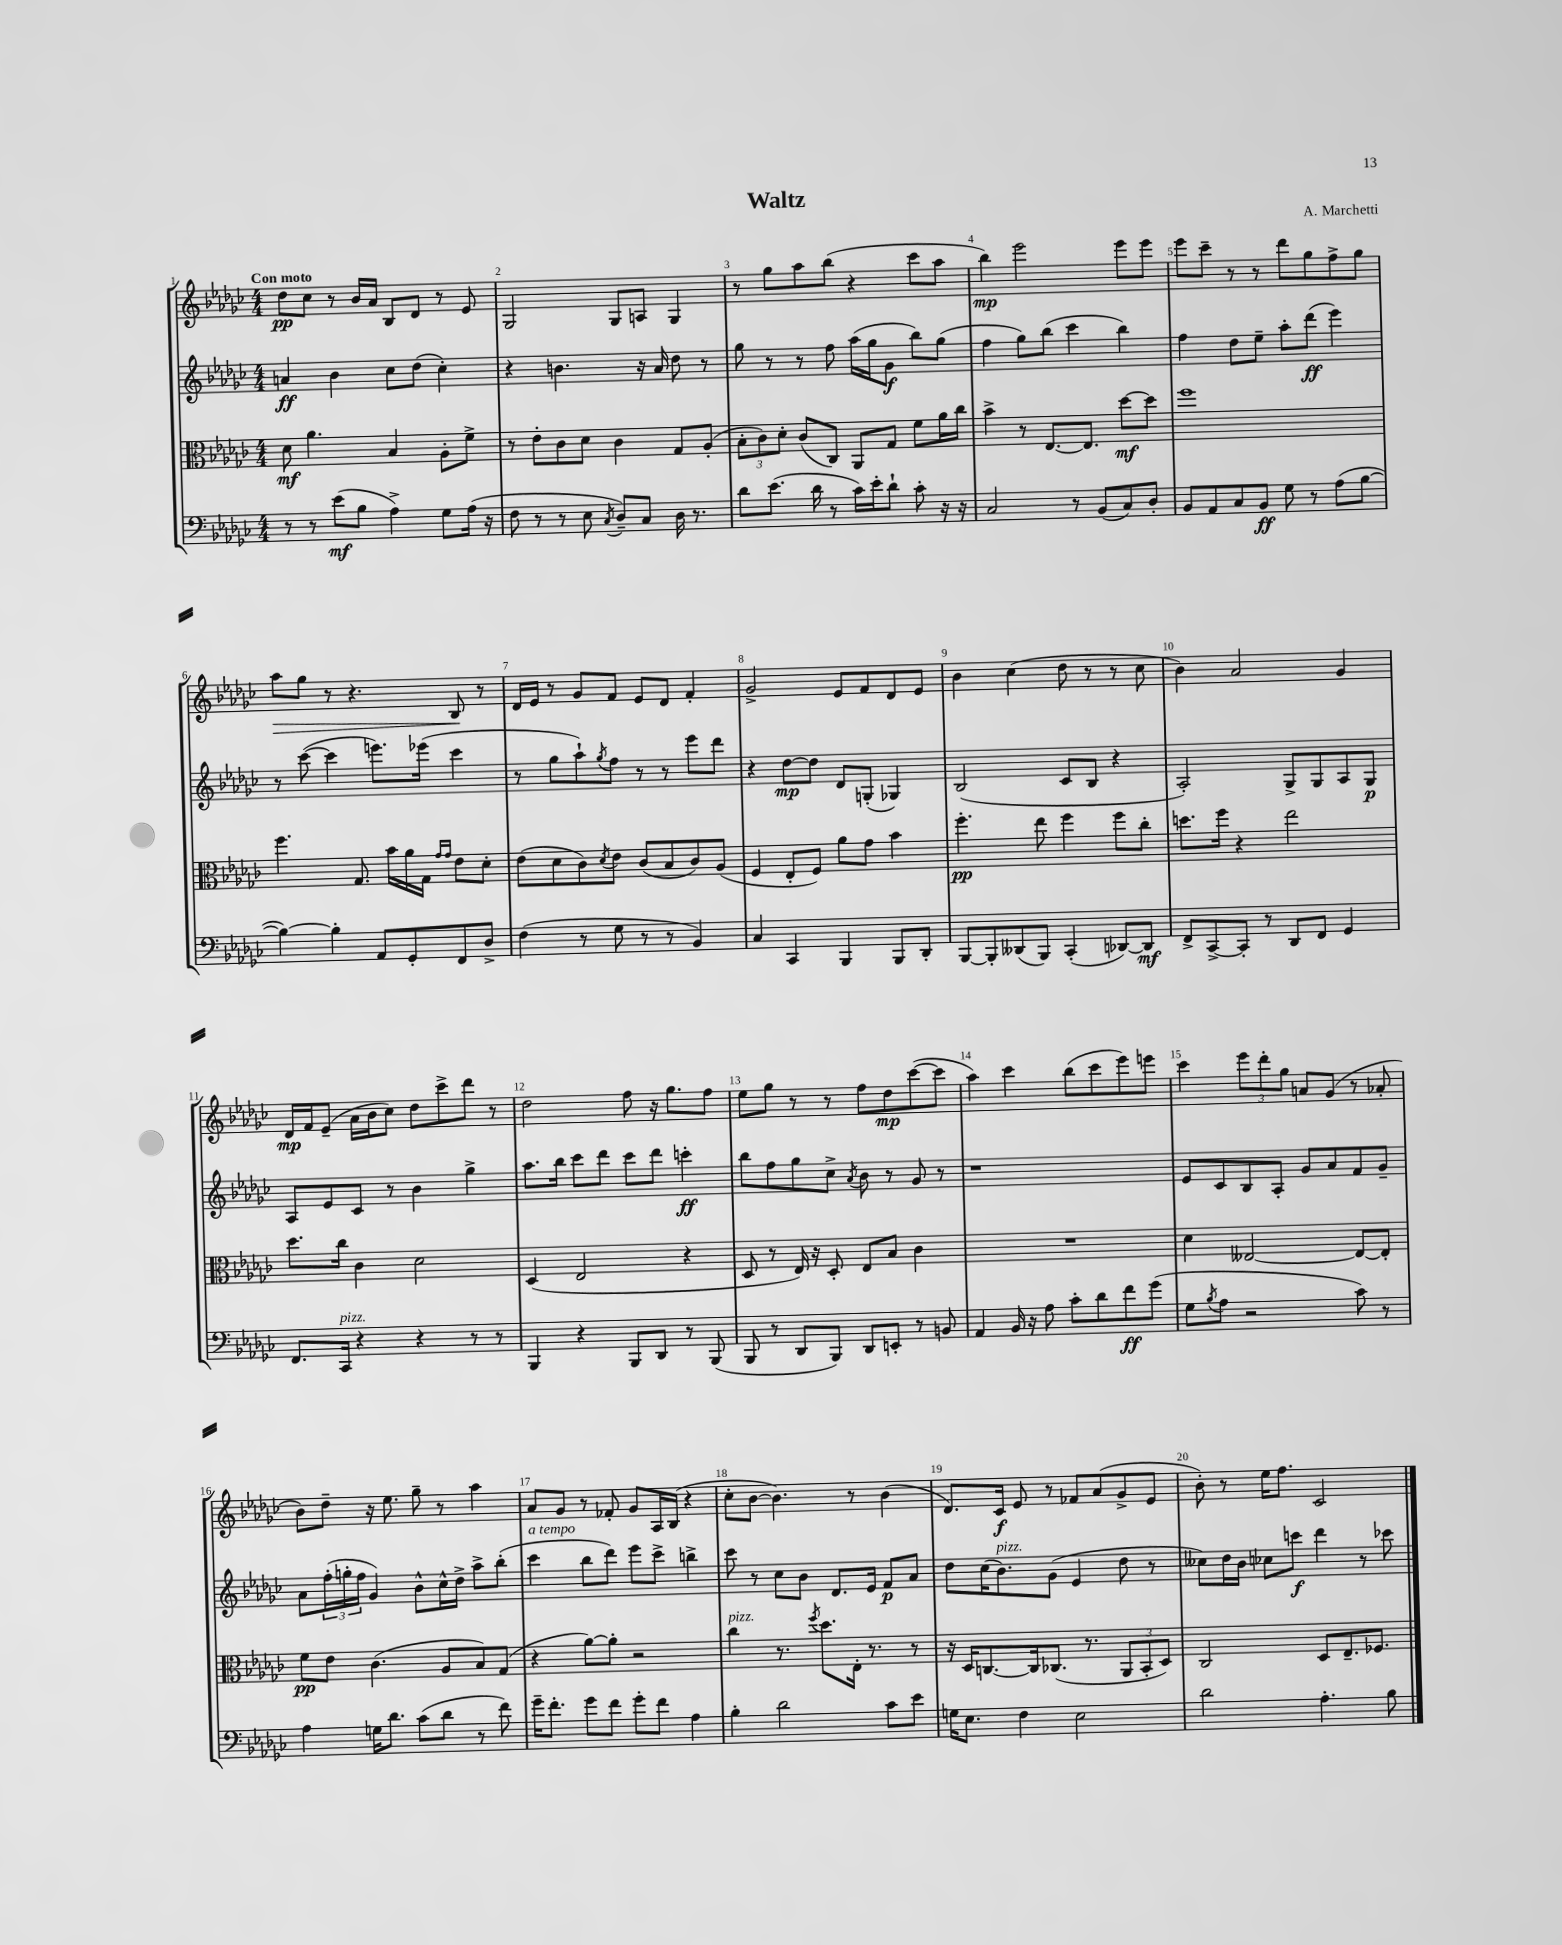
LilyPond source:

\header { title = "Waltz" composer = "A. Marchetti" }
<<
\new StaffGroup <<
\new Staff = "s0" {
    \clef treble \key ges \major \numericTimeSignature \time 4/4 \tempo "Con moto"
    des''8\pp ces''8 r8 bes'16 aes'16 bes8 des'8 r8 ees'8 |
    ges2 ges8 a8 ges4 |
    r8 ges''8 aes''8 bes''8( r4 ces'''8 aes''8 |
    bes''4\mp) ees'''2 ees'''8 ees'''8 |
    ees'''8 ces'''8-- r8 r8 des'''8 ges''8 f''8-> ges''8 |
    aes''8\> ges''8 r8 r4. bes8\! r8 |
    des'16 ees'16 r8 ges'8 f'8 ees'8 des'8 f'4-. |
    ges'2-> ees'8 f'8 des'8 ees'8 |
    bes'4 ces''4( des''8 r8 r8 ces''8 |
    bes'4) aes'2 ges'4 |
    des'16\mp f'16 ees'8--( aes'16 bes'16 ces''8) des''8 ces'''8-> des'''8 r8 |
    des''2 f''8 r16 ges''8. f''8 |
    ees''8 ges''8 r8 r8 f''8 des''8\mp ces'''8~( ces'''8 |
    aes''4) ces'''4 bes''8( ces'''8 ees'''8) e'''8 |
    ces'''4 \tuplet 3/2 { ees'''8 des'''8-. ges''8 } a'8 ges'8( r8 aes'8-. |
    bes'8) des''8-- r16 ees''8. ges''8-- r8 aes''4 |
    aes'8 ges'8 r8 fes'8-. ges'8 aes16 bes16( r4 |
    ces''8-. bes'8~ bes'4.) r8 bes'4( |
    des'8.) ces'16\f ees'8 r8 fes'8 aes'8( ges'8-> ees'8 |
    bes'8-.) r8 ees''16 f''8. ces'2 \bar "|." |
}
\new Staff = "s1" {
    \clef treble \key ges \major \numericTimeSignature \time 4/4
    a'4\ff bes'4 ces''8 des''8( ces''4-.) |
    r4 b'4. r16 aes'16 des''8 r8 |
    ges''8 r8 r8 f''8 aes''16( ges''16 ges'8\f bes''8) ges''8( |
    f''4 ges''8) bes''8( ces'''4 bes''4) |
    f''4 des''8 ees''8-- aes''8-. des'''8\ff( ees'''4) |
    r8 ces'''8~( ces'''4 e'''8.) ees'''16( ces'''4 |
    r8 ges''8 aes''8-!) \acciaccatura { ges''8 } f''8 r8 r8 ees'''8 des'''8 |
    r4 des''8~\mp des''8 des'8 g8-.( ges4) |
    bes2( ces'8 bes8 r4 |
    aes2-.) ges8-> ges8 aes8 ges8\p |
    aes8 ees'8 ces'8 r8 bes'4 ges''4-> |
    aes''8. bes''16 ces'''8 des'''8 ces'''8 des'''8 c'''4-.\ff |
    bes''8 f''8 ges''8 ces''8-> \acciaccatura { aes'8 } bes'8 r8 ges'8 r8 |
    r1 |
    ees'8 ces'8 bes8 aes8-. ges'8 aes'8 f'8 ges'8-- |
    aes'8 \tuplet 3/2 { f''16-.( g''16-. f''16 } ges'4) bes'8-^ ces''16-^ des''16-> aes''8-> bes''8-.( |
    ces'''4^\markup { \italic "a tempo" } bes''8 des'''8) ees'''8 ces'''8-> b''4-> |
    ces'''8 r8 ces''8 bes'8 des'8. ees'16 f'8\p aes'8 |
    des''8 ces''16( bes'8.^\markup { \italic "pizz." }) ges'8( ees'4 des''8 r8 |
    ceses''8) des''16 bes'16 ces''8 c'''8\f des'''4 r8 ces'''8 \bar "|." |
}
\new Staff = "s2" {
    \clef alto \key ges \major \numericTimeSignature \time 4/4
    des'8\mf aes'4. bes4 aes8-. f'8-> |
    r8 ees'8-. ces'8 des'8 ces'4 ges8 aes8-.( |
    \tuplet 3/2 { bes8-. ces'8) des'8-. } ces'8( ces8) aes,8 ges8 f'8 aes'16 ces''16 |
    bes'4-> r8 ees8.~ ees8. des''8~\mf des''8 |
    f''1 |
    f''4. ges8. bes'16 aes'16 ges16 \grace { ges'16 ges'16 } ees'8 des'8-. |
    ees'8( des'8 ces'8) \acciaccatura { des'8 } ees'8 ces'8( bes8 ces'8) aes8( |
    f4 ees8-. f8) aes'8 ges'8 bes'4 |
    f''4.-.\pp ees''8 f''4 f''8 ces''8-. |
    d''8. f''16 r4 ees''2 |
    des''8. ces''16 ces'4 des'2 |
    des4( ees2 r4 |
    des8 r8 ees16) r16 des8-. ees8 bes8 ces'4 |
    R1 |
    des'4 eeses2~ eeses8~ eeses8-. |
    f'8\pp ees'8 ces'4.( aes8 bes8) ges8( |
    r4 aes'8~) aes'8-. r2 |
    ces''4^\markup { \italic "pizz." } r8. \acciaccatura { f''8 } des''8. ees16-. r8. r8 |
    r16 des16 c8.~ c16 ces8.( r8. \tuplet 3/2 { aes,8 bes,8-. des8) } |
    ces2 des8 ees8.-- fes8. \bar "|." |
}
\new Staff = "s3" {
    \clef bass \key ges \major \numericTimeSignature \time 4/4
    r8 r8 ees'8\mf( bes8 aes4->) ges8 aes16( r16 |
    f8 r8 r8 ees8 \acciaccatura { ces8 } des8--) ces8 des16 r8. |
    des'8 ees'8.( des'16 r8 ces'16) ees'16-. des'8-! ces'8-. r16 r16 |
    ces2 r8 bes,8( ces8) des8-. |
    bes,8 aes,8 ces8 bes,8\ff ges8 r8 aes8( bes8~ |
    bes4~) bes4-. aes,8 ges,8-. f,8 des8-> |
    f4( r8 ges8 r8 r8 bes,4) |
    ces4 ces,4 bes,,4 bes,,8 des,8-. |
    bes,,8~ bes,,8-. deses,8( bes,,8) ces,4-.( des,8~) des,8\mf |
    f,8-> ces,8~-> ces,8-. r8 des,8 f,8 ges,4 |
    f,8. ces,16^\markup { \italic "pizz." } r4 r4 r8 r8 |
    bes,,4 r4 bes,,8 des,8 r8 bes,,8( |
    bes,,8 r8 des,8 bes,,8) des,8 e,8-. r8 b,8 |
    aes,4 bes,16 r16 aes8 ces'8-. des'8 f'8\ff ges'8( |
    ges8 \acciaccatura { bes8 } aes8 r2 ces'8) r8 |
    aes4 g16 des'8. ces'8( des'8 r8 f'8) |
    ges'16-- f'8.-. ges'8 f'8 ges'8-. f'8 aes4 |
    bes4-. des'2 ces'8 ees'8 |
    g16 ees8. f4 ees2 |
    des'2 aes4.-. bes8 \bar "|." |
}
>>
>>
\layout { \context { \Score \override BarNumber.break-visibility = ##(#f #t #t) barNumberVisibility = #all-bar-numbers-visible } }
